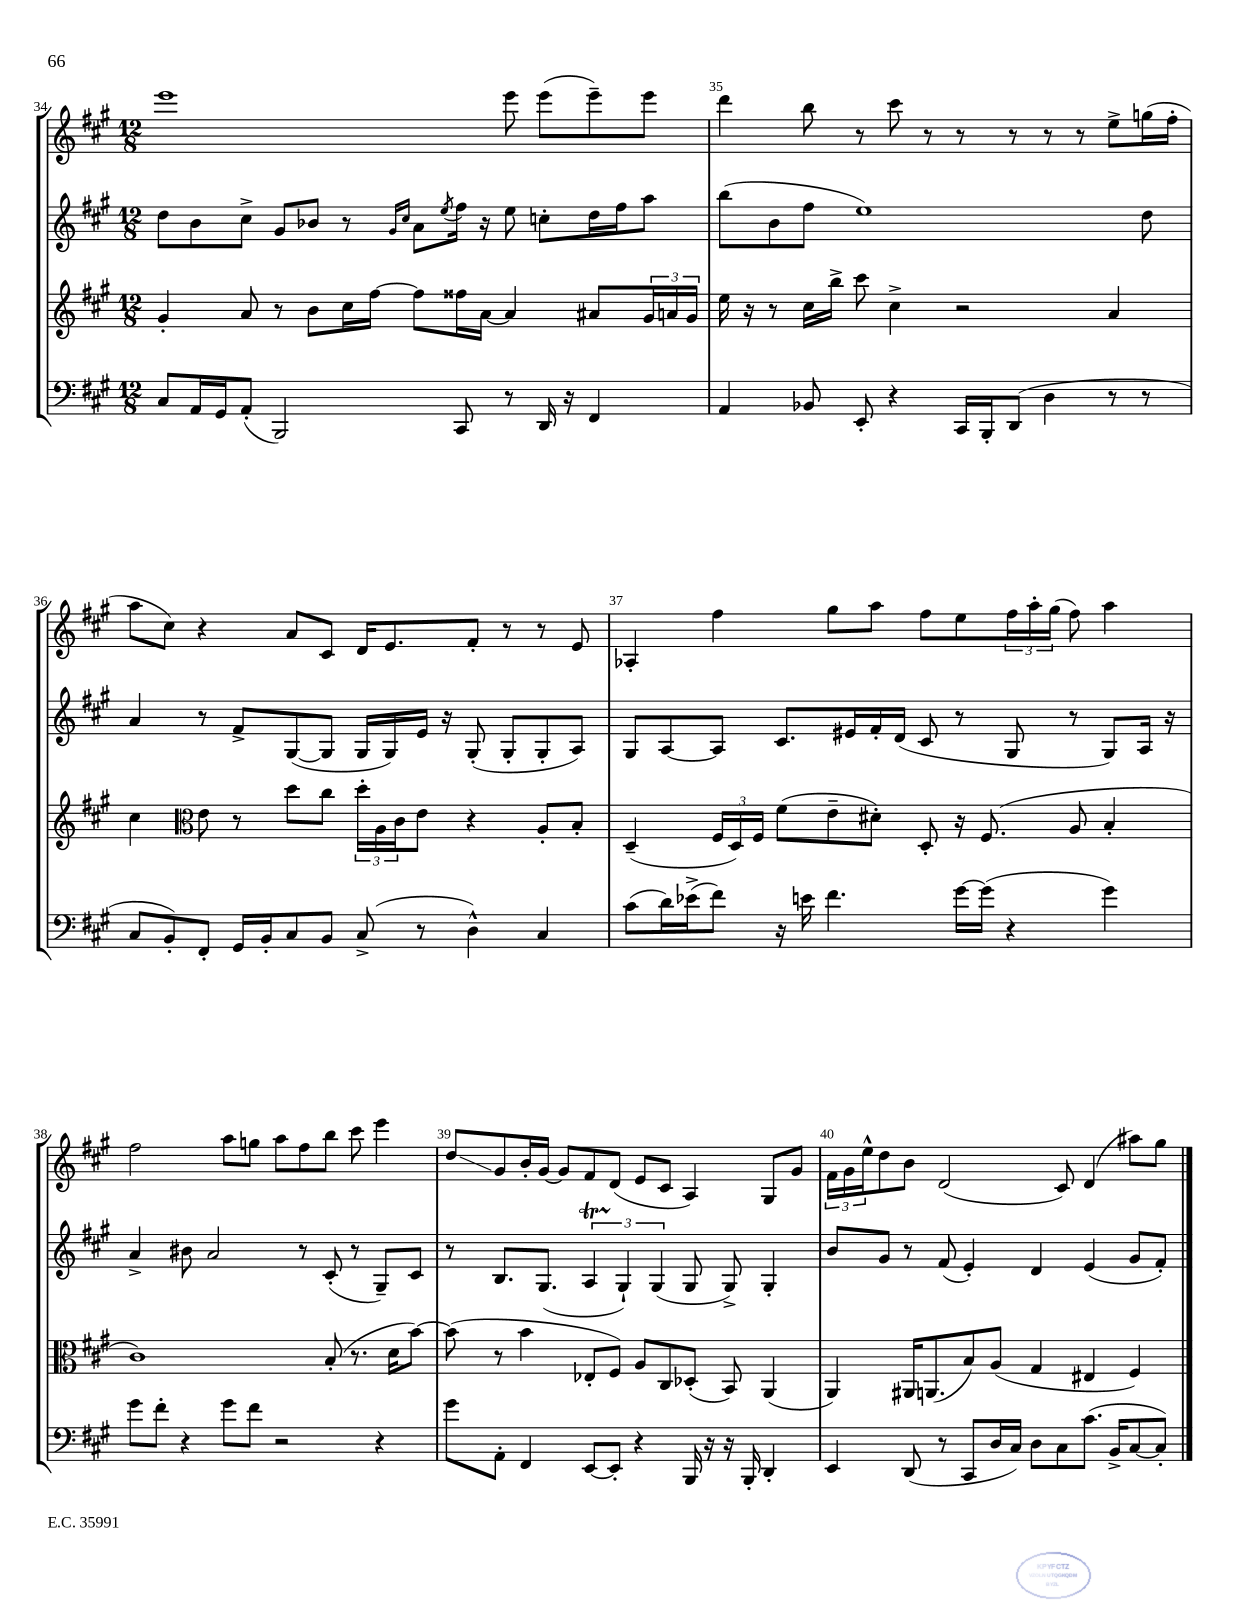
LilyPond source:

<<
\new StaffGroup <<
\new Staff = "s0" {
    \clef treble \key a \major \numericTimeSignature \time 12/8
    e'''1 e'''8 e'''8( e'''8--) e'''8 |
    d'''4 b''8 r8 cis'''8 r8 r8 r8 r8 r8 e''8-> g''16( fis''16-. |
    a''8 cis''8) r4 a'8 cis'8 d'16 e'8. fis'8-. r8 r8 e'8 |
    aes4-. fis''4 gis''8 a''8 fis''8 e''8 \tuplet 3/2 { fis''16 a''16-. gis''16( } fis''8) a''4 |
    fis''2 a''8 g''8 a''8 fis''8 b''8 cis'''8 e'''4 |
    d''8\glissando gis'8 b'16-. gis'16~ gis'8 fis'8 d'8( e'8 cis'8 a4) gis8 gis'8 |
    \tuplet 3/2 { fis'16 gis'16 e''16-^ } d''8 b'8 d'2( cis'8) d'4( ais''8) gis''8 \bar "|." |
}
\new Staff = "s1" {
    \clef treble \key a \major \numericTimeSignature \time 12/8
    d''8 b'8 cis''8-> gis'8 bes'8 r8 \grace { gis'16 cis''16 } a'8 \acciaccatura { e''8 } fis''16 r16 e''8 c''8-. d''16 fis''16 a''8 |
    b''8( b'8 fis''8 e''1) d''8 |
    a'4 r8 fis'8-> gis8~( gis8 gis16 gis16) e'16 r16 gis8-.( gis8-. gis8-. a8) |
    gis8 a8~ a8 cis'8. eis'16 fis'16-. d'16( cis'8 r8 gis8 r8 gis8) a16 r16 |
    a'4-> bis'8 a'2 r8 cis'8-.( r8 gis8--) cis'8 |
    r8 b8. gis8.( \tuplet 3/2 { a4\startTrillSpan gis4-!\stopTrillSpan) gis4( } gis8 gis8->) gis4-. |
    b'8 gis'8 r8 fis'8( e'4-.) d'4 e'4( gis'8 fis'8-.) \bar "|." |
}
\new Staff = "s2" {
    \clef treble \key a \major \numericTimeSignature \time 12/8
    gis'4-. a'8 r8 b'8 cis''16 fis''16~ fis''8 fisis''16 a'16~ a'4 ais'8 \tuplet 3/2 { gis'16 a'16 gis'16 } |
    e''16 r16 r8 cis''16 b''16-> cis'''8 cis''4-> r2 a'4 |
    cis''4 \clef alto e'8 r8 d''8 cis''8 \tuplet 3/2 { d''16-. a16 cis'16 } e'8 r4 a8-. b8-. |
    d4--( \tuplet 3/2 { fis16 d16) fis16 } fis'8( e'8-- dis'8-.) d8-. r16 fis8.( a8 b4-. |
    cis'1) b8-.( r8. d'16 b'8~) |
    b'8( r8 b'4 ees8-. fis8) a8 cis8 des8-.( b,8) a,4( |
    a,4) ais,16 a,8.( b8) a8( gis4 eis4 fis4) \bar "|." |
}
\new Staff = "s3" {
    \clef bass \key a \major \numericTimeSignature \time 12/8
    cis8 a,16 gis,16 a,8-.( b,,2) cis,8 r8 d,16 r16 fis,4 |
    a,4 bes,8 e,8-. r4 cis,16 b,,16-. d,8( d4 r8 r8 |
    cis8 b,8-.) fis,8-. gis,16 b,16-. cis8 b,8 cis8->( r8 d4-^) cis4 |
    cis'8( d'16) ees'16->( fis'8) r16 e'16 fis'4. gis'16~ gis'16( r4 gis'4) |
    gis'8 fis'8-. r4 gis'8 fis'8 r2 r4 |
    gis'8 a,8-. fis,4 e,8~ e,8-. r4 b,,16 r16 r16 b,,16-. d,4-. |
    e,4 d,8( r8 cis,8 d16 cis16) d8 cis8 cis'8.( b,16-> cis8~ cis8-.) \bar "|." |
}
>>
>>
\layout { \context { \Score currentBarNumber = #34 \override BarNumber.break-visibility = ##(#f #t #t) barNumberVisibility = #all-bar-numbers-visible } }
